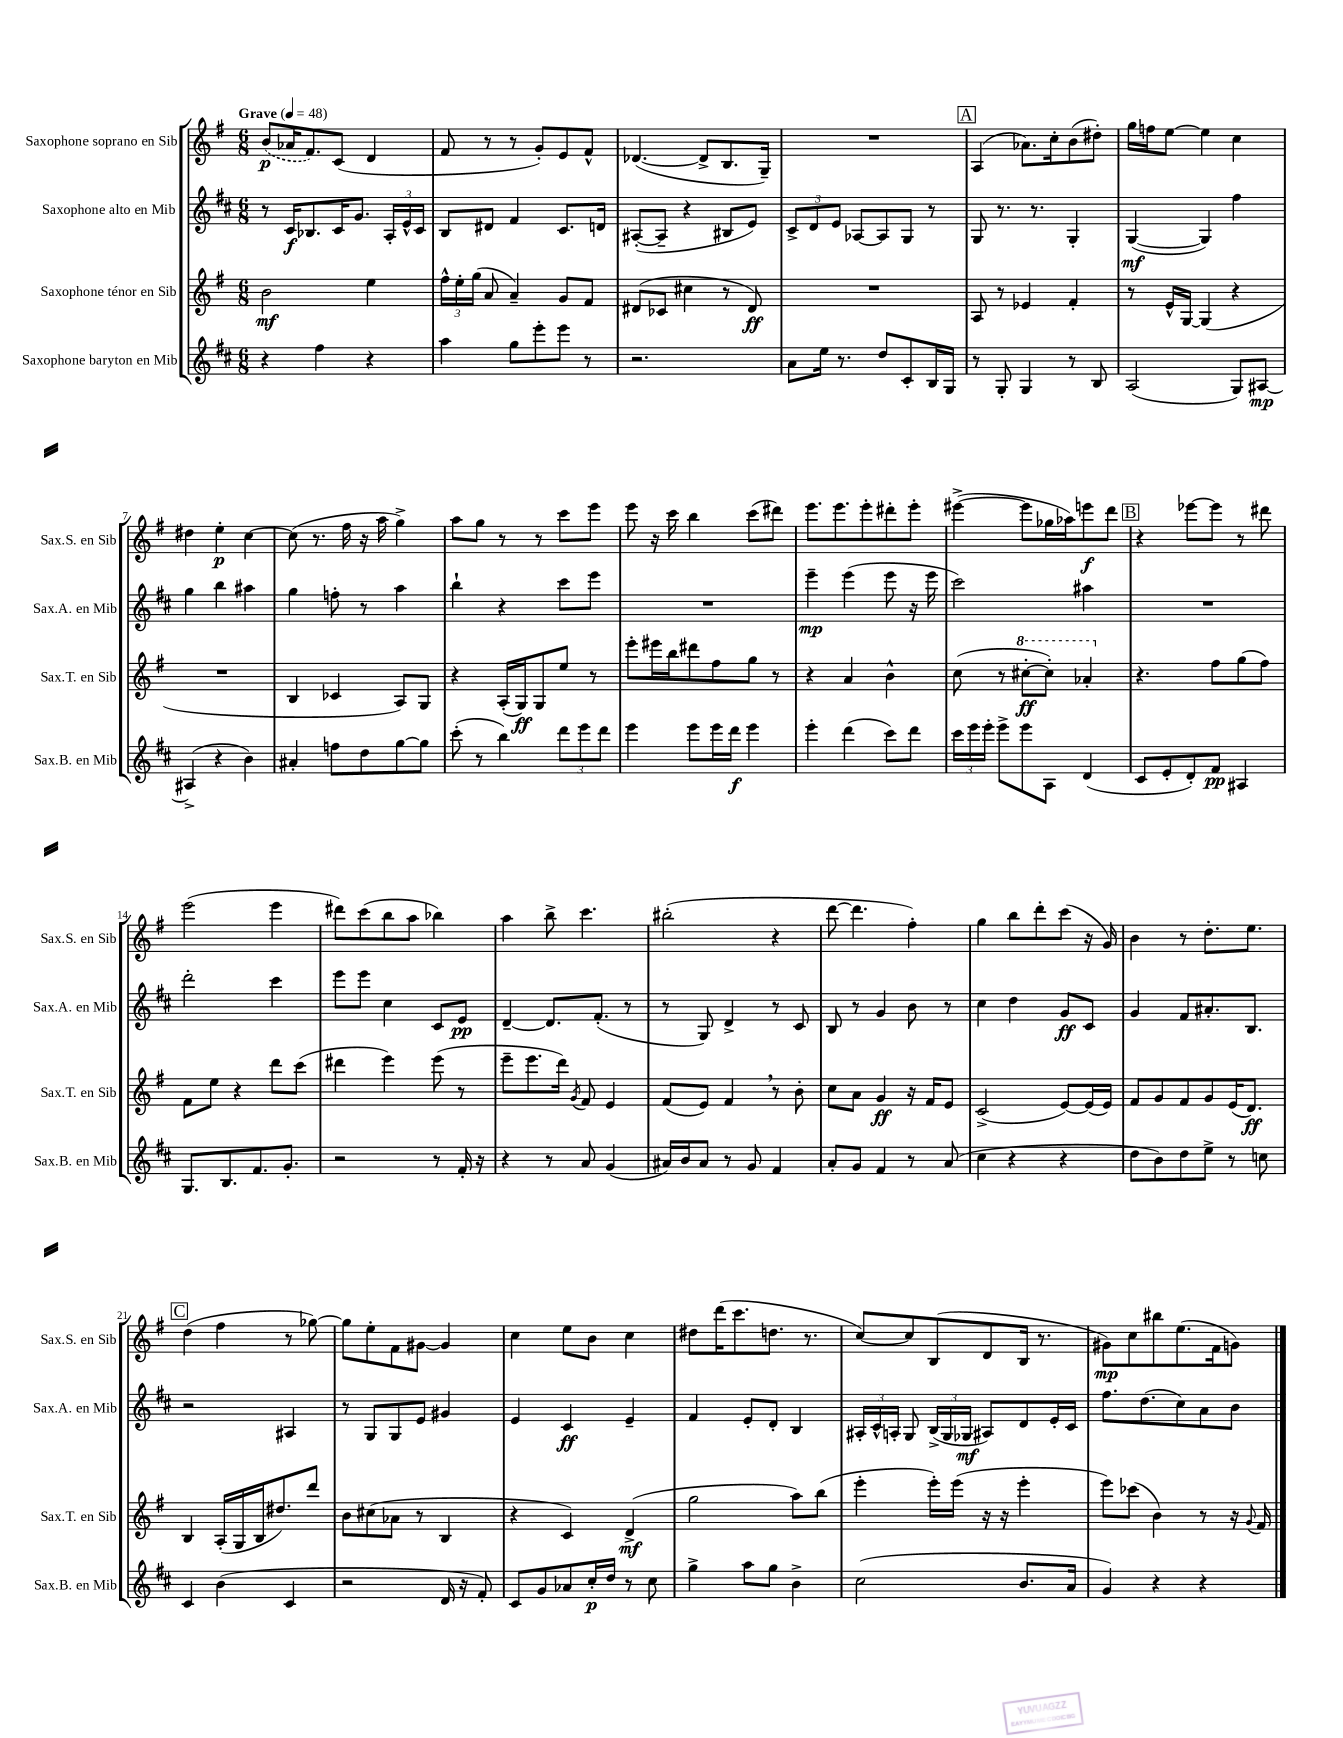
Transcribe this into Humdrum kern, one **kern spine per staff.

**kern	**kern	**kern	**kern
*staff4	*staff3	*staff2	*staff1
*clefG2	*clefG2	*clefG2	*clefG2
*k[f#c#]	*k[f#]	*k[f#c#]	*k[f#]
*M6/8	*M6/8	*M6/8	*M6/8
*MM48	*MM48	*MM48	*MM48
4r	2b\	8r	(8b/L
.	.	16c#/LK	16a-/K
.	.	8.B-/	8.f#/)
4ff#\	.	.	.
.	.	16c#/K	(8c/J
.	.	8.g/J	.
4r	4ee\	.	4d/
.	.	24A'/LL	.
.	.	24e^^/	.
.	.	24c#/JJ	.
=	=	=	=
4aa\	24ff#^^\LL	8B/L	8f#/
.	24ee'\	.	.
.	(24gg\JJ	.	.
.	8a/	8d#/J	8r
8gg\L	4a~/)	4f#/	8r
8eee'\	.	.	8g'/L)
8eee\J	8g/L	8.c#/L	8e/
8r	8f#/J	.	8f#^^/J
.	.	16d/Jk	.
=	=	=	=
2.r	(8d#/L	([8A#'/L	([4.d-/
.	8c-/J	8A#~/]J	.
.	4cc#\	4r	.
.	.	.	8d-^/]L
.	8r	8B#/L	8.B/
.	8d#/)	8e/J)	.
.	.	.	16G~/Jk)
=	=	=	=
8a\L	2.r	12c#^/L	2.r
.	.	12d/	.
16ee\Jk	.	.	.
.	.	12e/J	.
8.r	.	.	.
.	.	[8A-/L	.
8dd/L	.	8A-/]	.
8c#'/	.	8G/J	.
16B/L	.	8r	.
16G/JJ	.	.	.
=	=	=	=
8r	8A/	8G/	(4A/
8G'/	8r	8.r	.
4G/	4e-/	.	8.a-\L)
.	.	8.r	.
.	.	.	16cc'\k
8r	4f#'/	4G'/	(8b\
8B/	.	.	8dd#'\J)
=	=	=	=
(2A/	8r	([4G/	16gg\LL
.	.	.	16ff\J
.	16e^^/LL	.	[8ee\J
.	[16G/JJ	.	.
.	(4G/]	4G/])	4ee\]
8G/L)	4r	4ff#\	4cc\
[8A#/J	.	.	.
=	=	=	=
(4A#^/]	2.r	4gg\	4dd#\
4r	.	4bb\	4ee'\
4b\)	.	4aa#\	[4cc\
=	=	=	=
4a#'/	4B/	4gg\	(8cc\]
.	.	.	8.r
8ff\L	4c-/	8ff'\	.
.	.	.	16ff#\
8dd\	.	8r	16r
.	.	.	16aa\
[8gg\	8A/L)	4aa\	4gg^\)
8gg\]J	8G/J	.	.
=	=	=	=
(8ccc#'\	4r	4bb`\	8aa\L
8r	.	.	8gg\J
4bb\)	(16A'/LL	4r	8r
.	16G/J)	.	.
.	8G/	.	8r
12ddd\L	8ee/J	8ccc#\L	8ccc\L
12eee\	.	.	.
.	8r	8eee\J	8eee\J
12ddd\J	.	.	.
=	=	=	=
4eee\	8eee'\L	2.r	8eee\
.	16eee#\L	.	16r
.	16bb\J	.	16ccc\
8eee\L	8ddd#\	.	4bb\
16eee\L	8ff#\	.	.
16ddd\JJ	.	.	.
4eee\	8gg\J	.	(8ccc\L
.	8r	.	8ddd#\J)
=	=	=	=
4eee'\	4r	4eee~\	8.eee\L
.	.	.	8.eee\
(4ddd\	4a/	(4eee\	.
.	.	.	8eee'\
8ccc#\L)	4b^^\	8eee\	8ddd#'\
8ddd\J	.	16r	8eee'\J
.	.	16eee\	.
=	=	=	=
24ccc#\LL	(8cc\	2ccc#\)	([4eee#^\
24eee\	.	.	.
24eee'\JJ	.	.	.
8eee^\L	8r	.	.
8eee\	[8ccc#'\L	.	8eee#\]L
8A\J	8ccc#'\]J)	.	16gg-\L
.	.	.	16aa-\J)
(4d/	4aa-'/	4aa#\	8eee\
.	.	.	8ddd\J
=	=	=	=
8c#/L	4.r	2.r	4r
8e'/	.	.	.
8d'/)	.	.	[8eee-\L
8f#/J	8ff#\L	.	8eee-\]J
4A#/	(8gg\	.	8r
.	8ff#\J)	.	8ddd#\
=	=	=	=
8.G/L	8f#\L	2ddd'\	(2eee\
.	8ee\J	.	.
8.B/	.	.	.
.	4r	.	.
8.f#/	.	.	.
.	8ddd\L	4ccc#\	4eee\
8.g'/J	.	.	.
.	(8ccc\J	.	.
=	=	=	=
2r	4ddd#\	8eee\L	8ddd#\L)
.	.	8eee\J	(8ccc\
.	4eee\)	4cc#\	8bb\
.	.	.	8aa\J
8r	(8eee\	8c#/L	4bb-\)
16f#'/	8r	8e/J	.
16r	.	.	.
=	=	=	=
4r	8eee~\L	[4d~/	4aa\
.	8.eee\	.	.
8r	.	8.d/]L	8bb^\
.	16ddd\Jk)	.	.
.	8qg/	.	.
8a/	8f#/	.	4.ccc\
.	.	(8.f#'/J	.
(4g/	4e/	.	.
.	.	8r	.
=	=	=	=
16a#/LL)	(8f#/L	8r	(2bb#'\
16b/J	.	.	.
8a#/J	8e/J)	8G/)	.
8r	4f#/	4d^/	.
8g/	.	.	.
4f#/	8r	8r	4r
.	8b'\	8c#/	.
=	=	=	=
8a'/L	8cc\L	8B/	[8ddd\
8g/J	8a\J	8r	4.ddd\]
4f#/	4g/	4g/	.
8r	16r	8b\	4ff#'\)
.	16f#/LK	.	.
(8a/	8e/J	8r	.
=	=	=	=
4cc#\	(2c^/	4cc#\	4gg\
4r	.	4dd\	8bb\L
.	.	.	8ddd'\
4r	[8e/L)	8g/L	(8ccc\J
.	(16e/]L	8c#/J	16r
.	16e/JJ)	.	16g/)
=	=	=	=
8dd\L	8f#/L	4g/	4b\
8b\)	8g/	.	.
8dd\	8f#/	8f#/L	8r
8ee^\J	8g/	8.a#'/	8.dd'\L
8r	(16e/K	.	.
.	8.d/J)	8.B/J	8.ee\J
8cc\	.	.	.
=	=	=	=
4c#/	4B/	2r	(4dd\
(4b\	(16A'/LL	.	4ff#\
.	16G/	.	.
.	16B/J	.	.
.	8.dd#/)	.	.
4c#/	.	4A#/	8r
.	8ddd/J	.	[8gg-\)
=	=	=	=
2r	8b\L	8r	8gg-\]L
.	(8cc#\	8G/L	8ee'\
.	8a-\J	8G/	8f#\
.	8r	8e/J	[8g#\J
16d/	4B/	4g#/	4g#/]
16r	.	.	.
8f#'/)	.	.	.
=	=	=	=
8c#/L	4r	4e/	4cc\
8g/	.	.	.
8a-/	4c/)	4c#/	8ee\L
16cc#'/L	.	.	8b\J
16dd/JJ	.	.	.
8r	(4d^/	4e~/	4cc\
8cc#\	.	.	.
=	=	=	=
4gg^\	2gg\	4f#/	8dd#\L
.	.	.	(16ddd\K
.	.	.	8.ccc\
8aa\L	.	8e'/L	.
8gg\J	.	8d'/J	8.dd\J
4b^\	8aa\L)	4B/	.
.	.	.	8.r
.	(8bb\J	.	.
=	=	=	=
(2cc#\	4eee'\	24A#'/LL	[8cc/L)
.	.	24c#^^/	.
.	.	24A'/JJ	.
.	.	8G/	8cc/]
.	16eee'\LL)	(24B^/LL	(8B/
.	.	24G/	.
.	(16eee\JJ	.	.
.	.	24G-/JJ	.
.	16r	8A#/L)	8d/
.	16r	.	.
8.b/L	4eee'\	8d/	16B/Jk
.	.	.	8.r
.	.	16e'/L	.
16a/Jk	.	16c#/JJ	.
=	=	=	=
4g/)	8eee\L)	8.ff#\L	8g#\L)
.	(8ccc-\J	.	8cc\
.	.	(8.dd\	.
4r	4b\)	.	8bb#\
.	.	8cc#\)	(8.ee\
4r	8r	8a\	.
.	.	.	16f#\k
.	16r	8b\J	8g\J)
.	8qqg/	.	.
.	16f#/	.	.
==	==	==	==
*-	*-	*-	*-
